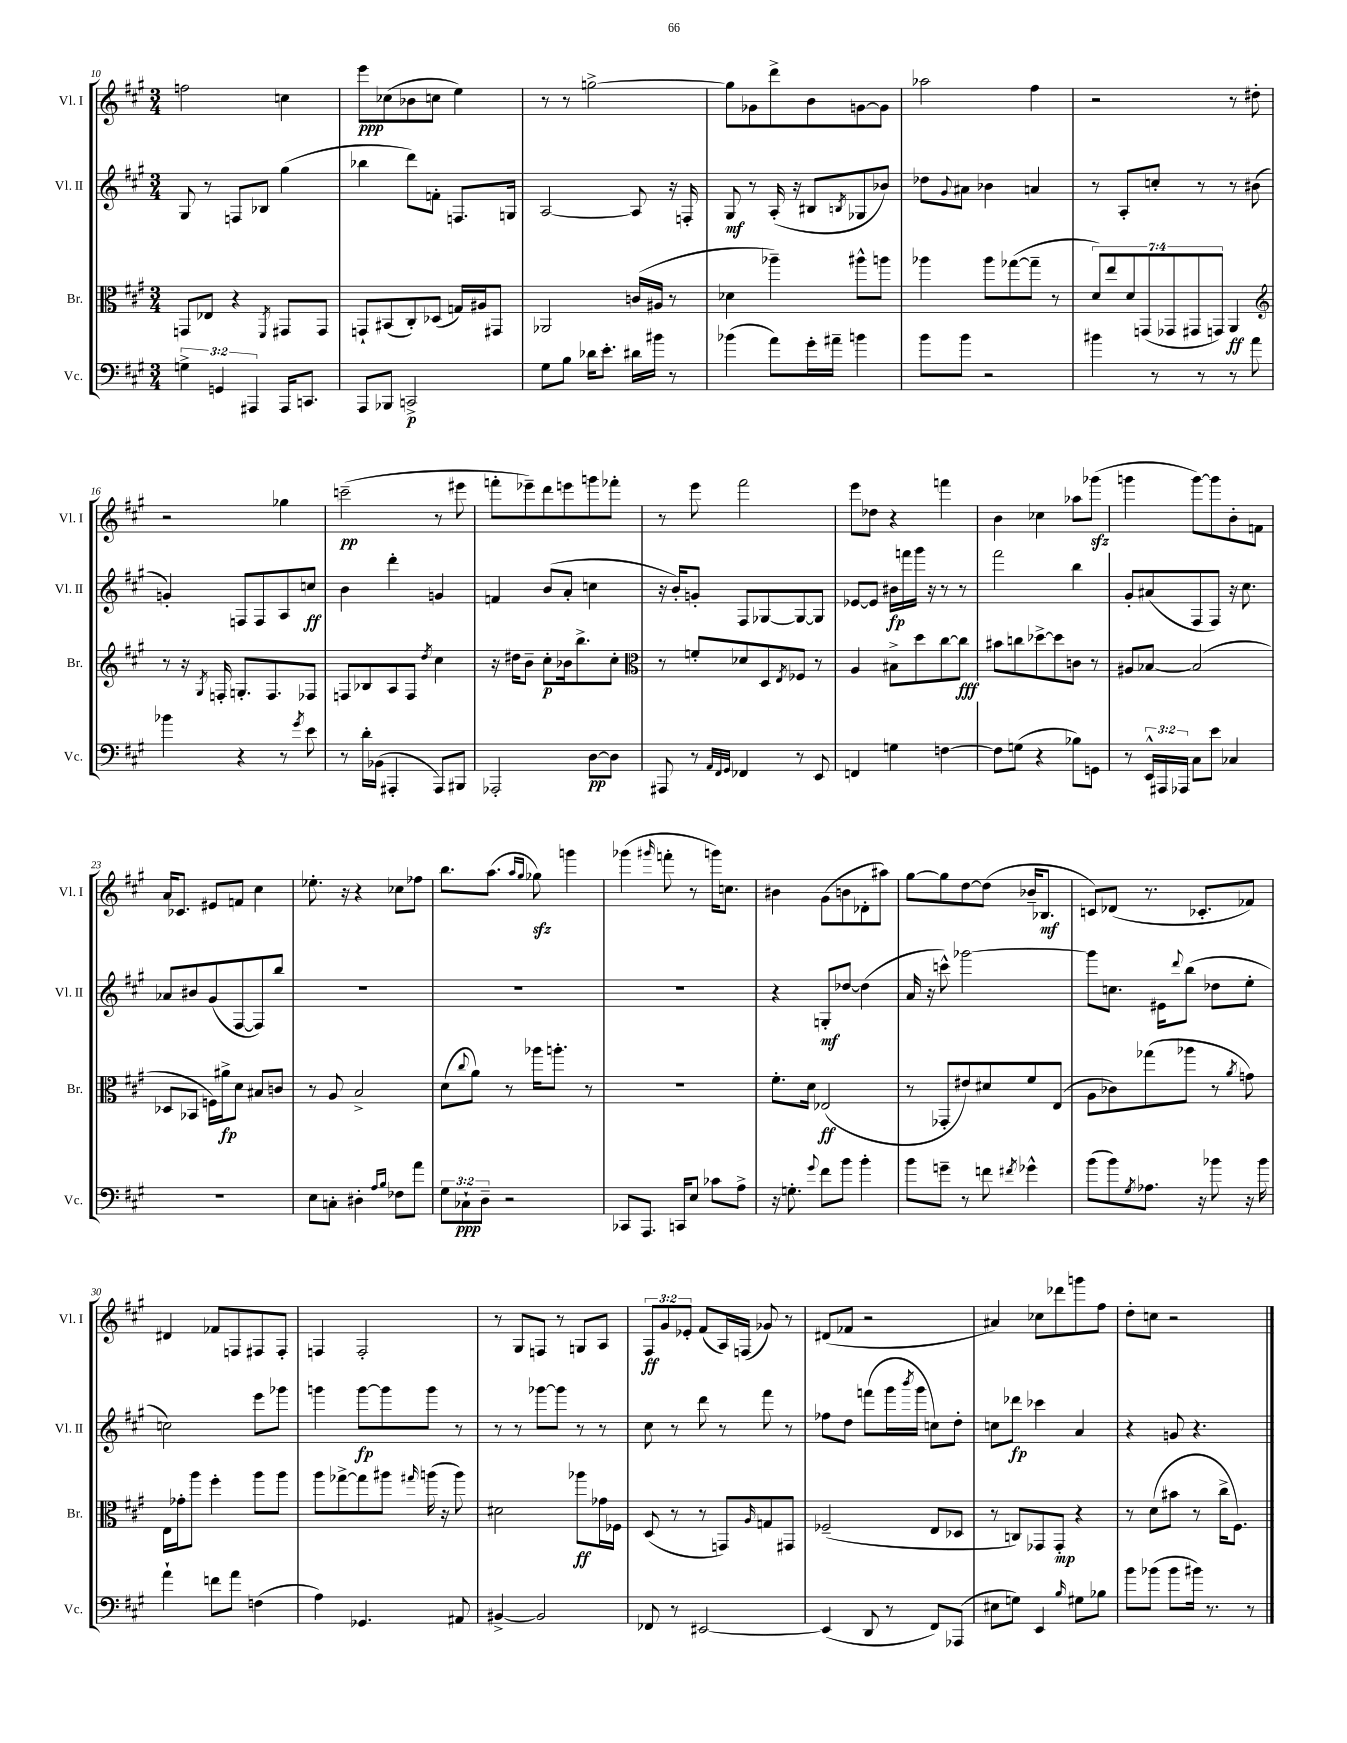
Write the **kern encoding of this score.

**kern	**dynam	**kern	**dynam	**kern	**dynam	**kern	**dynam
*part4	*part4	*part3	*part3	*part2	*part2	*part1	*part1
*staff4	*staff4	*staff3	*staff3	*staff2	*staff2	*staff1	*staff1
*I"Vc.	*	*I"Br.	*	*I"Vl. II	*	*I"Vl. I	*
*I'Vc.	*	*I'Br.	*	*I'Vl. II	*	*I'Vl. I	*
*clefF4	*	*clefC3	*	*clefG2	*	*clefG2	*
*k[f#c#g#]	*	*k[f#c#g#]	*	*k[f#c#g#]	*	*k[f#c#g#]	*
*M3/4	*	*M3/4	*	*M3/4	*	*M3/4	*
=10	=10	=10	=10	=10	=10	=10	=10
6Gn^\	.	8GGn/L	.	8G#/	.	2ffn\	.
.	.	8E-X/J	.	8r	.	.	.
6GGn/	.	.	.	.	.	.	.
.	.	4r	.	8Fn/L	.	.	.
6AAA#X/	.	.	.	.	.	.	.
.	.	.	.	8B-X/J	.	.	.
.	.	8qFF#/	.	.	.	.	.
16AAA#/KL	.	8GG#X/L	.	(4gg#\	.	4ccn\	.
8.CCn/J	.	.	.	.	.	.	.
.	.	8GG#/J	.	.	.	.	.
=11	=11	=11	=11	=11	=11	=11	=11
8AAA/L	.	8GGn`/L	.	4bb-X\	.	8eee\L	ppp
8BBB-X/J	.	(8BB#X/	.	.	.	(8cc-X\	.
2CCn^/	p	8C#'/)	.	8ddd\L)	.	8b-X\	.
.	.	(8D-X/J	.	8fn'\J	.	8ccn\J	.
.	.	16Gn/LL)	.	8.Fn/L	.	4ee\)	.
.	.	16A#X/J	.	.	.	.	.
.	.	8GG#X/J	.	.	.	.	.
.	.	.	.	16Gn/Jk	.	.	.
=12	=12	=12	=12	=12	=12	=12	=12
8G#\L	.	2AA-X/	.	[2A/	.	8r	.
8B\J	.	.	.	.	.	8r	.
16d-X\KL	.	.	.	.	.	[2ggn^\	.
8.e'\J	.	.	.	.	.	.	.
16d#X\LL	.	(16cn/LL	.	8A/]	.	.	.
16b#X\JJ	.	16A#X/JJ	.	.	.	.	.
8r	.	8r	.	16r	.	.	.
.	.	.	.	16Fn'/	.	.	.
=13	=13	=13	=13	=13	=13	=13	=13
(4b-X\	.	4d-X\	.	8G#/	mf	8gg\L]	.
.	.	.	.	8r	.	8g-X\	.
8a\L)	.	4aa-X~\)	.	(16A'/	.	8ddd^\	.
.	.	.	.	16r	.	.	.
16g#'\L	.	.	.	8B#X/L	.	8b\	.
16a#X~\JJ	.	.	.	.	.	.	.
.	.	.	.	8qBn/	.	.	.
4bn\	.	8aa#X^^\L	.	8G-X/	.	[8gn\	.
.	.	8aan\J	.	8b-X/J)	.	8g\J]	.
=14	=14	=14	=14	=14	=14	=14	=14
8b\L	.	4aa-X\	.	8dd-X\L	.	2aa-X\	.
.	.	.	.	8qqg#/	.	.	.
8b\J	.	.	.	8a#X\J	.	.	.
2r	.	8aa-\L	.	4b-X\	.	.	.
.	.	([8gg-X\	.	.	.	.	.
.	.	8gg-~\J]	.	4an/	.	4ff#\	.
.	.	8r	.	.	.	.	.
=15	=15	=15	=15	=15	=15	=15	=15
4b#X\	.	14d/L)	.	8r	.	2r	.
.	.	14ee/	.	.	.	.	.
.	.	.	.	8A'/L	.	.	.
.	.	14d/	.	.	.	.	.
.	.	(14GGn/	.	.	.	.	.
8r	.	.	.	8ccn'/J	.	.	.
.	.	14GG-X/	.	.	.	.	.
.	.	14GG#X/	.	.	.	.	.
8r	.	.	.	8r	.	.	.
.	.	14GGn/J)	.	.	.	.	.
8r	.	4AA/	ff	8r	.	8r	.
8a\	.	.	.	(8b#X\	.	8dd#X'\	.
!!LO:LB:g=z
=16	=16	=16	=16	=16	=16	=16	=16
*	*	*clefG2	*	*	*	*	*
4b-X\	.	8r	.	4gn'/)	.	2r	.
.	.	16r	.	.	.	.	.
.	.	8qG#/	.	.	.	.	.
.	.	16Fn'/	.	.	.	.	.
4r	.	8.Gn'/L	.	8Fn/L	.	.	.
.	.	.	.	8F/	.	.	.
.	.	8.F/	.	.	.	.	.
8r	.	.	.	8A/	.	4gg-X\	.
8qg#/	.	.	.	.	.	.	.
8e\	.	8F-X/J	.	8ccn/J	ff	.	.
=17	=17	=17	=17	=17	=17	=17	=17
8r	.	8Fn/L	.	4b\	.	(2cccn~\	pp
16d'\LL	.	8B-X/	.	.	.	.	.
(16BB-X\JJ	.	.	.	.	.	.	.
4AAA#X'/	.	8A/	.	4ddd'\	.	.	.
.	.	8F/J	.	.	.	.	.
.	.	8qdd/	.	.	.	.	.
8AAA#/L)	.	4cc#\	.	4gn/	.	8r	.
8BBB#X/J	.	.	.	.	.	8eee#X\	.
=18	=18	=18	=18	=18	=18	=18	=18
2AAA-X'/	.	16r	.	4fn/	.	8fffn'\L	.
.	.	16dd#X\KL	.	.	.	.	.
.	.	8b~\J	.	.	.	8eee-X~\)	.
.	.	8cc#'\L	p	(8b/L	.	8ddd\	.
.	.	16b-X\k	.	8a'/J	.	8eeen\	.
.	.	8.bb^\	.	.	.	.	.
[8D\L	pp	.	.	4ccn\	.	8gggn\	.
8D\J]	.	8cc#'\J	.	.	.	8fff-X'\J	.
=19	=19	=19	=19	=19	=19	=19	=19
*	*	*clefC3	*	*	*	*	*
8AAA#X/	.	8r	.	16r	.	8r	.
.	.	.	.	16b'/KL)	.	.	.
8r	.	8fn'/L	.	8gn'/J	.	8eee\	.
32qqAA/LLL	.	.	.	.	.	.	.
32qqFF#/	.	.	.	.	.	.	.
32qqGG#/JJJ	.	.	.	.	.	.	.
4FF-X/	.	8d-X/	.	8F#/L	.	2fff#\	.
.	.	8D/	.	[8G-X/	.	.	.
.	.	8qE/	.	.	.	.	.
8r	.	8F-X/J	.	8G-/_	.	.	.
8EE/	.	8r	.	8G-/J]	.	.	.
=20	=20	=20	=20	=20	=20	=20	=20
4FFn/	.	4A/	.	[8e-X/L	.	8eee\L	.
.	.	.	.	8e-/J]	.	8dd-X\J	.
4Gn\	.	8B#X^\L	.	16b#X\LL	fp	4r	.
.	.	.	.	16fffn\	.	.	.
.	.	8dd\	.	16ggg#\JJ	.	.	.
.	.	.	.	16r	.	.	.
[4Fn\	.	[8cc#\	.	8r	.	4fffn\	.
.	.	8cc#\J]	fff	8r	.	.	.
=21	=21	=21	=21	=21	=21	=21	=21
8F\L]	.	8b#X\L	.	2fff#\	.	4b\	.
(8Gn\J	.	8ccn\	.	.	.	.	.
4r	.	[8dd-X^\	.	.	.	4cc-X\	.
.	.	8dd-\]	.	.	.	.	.
8B-X\L)	.	8cn\J	.	4bb\	.	8aa-X\L	.
8GGn\J	.	8r	.	.	.	(8ggg-Xzz\J	.
=22	=22	=22	=22	=22	=22	=22	=22
8r	.	8A#X/L	.	8g#'/L	.	4gggn\	.
24EE^^/LL	.	[8B-X/J	.	(8a#X/	.	.	.
24AAA#X/	.	.	.	.	.	.	.
24AAA-X/JJ	.	.	.	.	.	.	.
8C#\L	.	(2B-/]	.	8F#/	.	[8ggg\L)	.
8e\J	.	.	.	8F#/J)	.	8ggg\]	.
4C-X/	.	.	.	16r	.	8b'\	.
.	.	.	.	8.cc#\	.	.	.
.	.	.	.	.	.	8fn\J	.
!!LO:LB:g=z
=23	=23	=23	=23	=23	=23	=23	=23
2.r	.	8D-X/L	.	8a-X/L	.	16a/KL	.
.	.	.	.	.	.	8.c-X/J	.
.	.	8BB-X/J	.	8b#X/	.	.	.
.	.	16Fn\LL)	.	(8g#/	.	8e#X/L	.
.	.	16a#X^\J	fp	.	.	.	.
.	.	8d\J	.	[8F#/	.	8fn/J	.
.	.	8B#X/L	.	8F#/])	.	4cc#\	.
.	.	8cn/J	.	8bb/J	.	.	.
=24	=24	=24	=24	=24	=24	=24	=24
8E\L	.	8r	.	2.r	.	8.ee-X'\	.
8Cn'\J	.	8A/	.	.	.	.	.
.	.	.	.	.	.	16r	.
4D#X'\	.	2B^/	.	.	.	4r	.
16qqA/LL	.	.	.	.	.	.	.
16qqB/JJ	.	.	.	.	.	.	.
8F-X\L	.	.	.	.	.	8cc-X\L	.
8a\J	.	.	.	.	.	8ff-X\J	.
=25	=25	=25	=25	=25	=25	=25	=25
12G#\L	.	(8d\L	.	2.r	.	8.bb\L	.
12C-X`\	ppp	.	.	.	.	.	.
.	.	8qqcc#/	.	.	.	.	.
.	.	8a\J)	.	.	.	.	.
12D~\J	.	.	.	.	.	.	.
.	.	.	.	.	.	(8.aa\J	.
2r	.	8r	.	.	.	.	.
.	.	.	.	.	.	16qqaa/LL	.
.	.	.	.	.	.	16qqgg#/JJ	.
.	.	16aa-X\KL	.	.	.	8gg-Xzz\)	.
.	.	8.aan'\J	.	.	.	.	.
.	.	.	.	.	.	4gggn\	.
.	.	8r	.	.	.	.	.
=26	=26	=26	=26	=26	=26	=26	=26
8CC-X/L	.	2.r	.	2.r	.	(4ggg-X\	.
8.AAA/J	.	.	.	.	.	.	.
.	.	.	.	.	.	16qqggg#X/	.
.	.	.	.	.	.	8fffn'\	.
16CCn/KL	.	.	.	.	.	.	.
8E/J	.	.	.	.	.	8r	.
8c-X\L	.	.	.	.	.	16gggn\KL)	.
.	.	.	.	.	.	8.ccn\J	.
8A^\J	.	.	.	.	.	.	.
=27	=27	=27	=27	=27	=27	=27	=27
16r	.	8.f#'\L	.	4r	.	4b#X\	.
8.Gn'\	.	.	.	.	.	.	.
.	.	16d\Jk	.	.	.	.	.
8qqg#/	.	.	.	.	.	.	.
8f#\L	.	(2E-X/	ff	8Gn'/L	mf	(8g#\L	.
8b\J	.	.	.	[8dd-X/J	.	8bn\	.
4b'\	.	.	.	(4dd-\]	.	8d-X'\	.
.	.	.	.	.	.	8aa#X\J)	.
=28	=28	=28	=28	=28	=28	=28	=28
8b\L	.	8r	.	16a/	.	[8gg#\L	.
.	.	.	.	16r	.	.	.
8gn~\J	.	8GG-X'/L	.	8cccn^^\)	.	8gg#\]	.
8r	.	8e#X/)	.	[2ggg-X\	.	[8dd\	.
8fn\	.	8d#X/	.	.	.	(8dd\J]	.
8qf#X/	.	.	.	.	.	.	.
4g-X^^\	.	8f#/	.	.	.	16b-X~/KL	.
.	.	.	.	.	.	8.B-X/J	mf
.	.	(8E/J	.	.	.	.	.
=29	=29	=29	=29	=29	=29	=29	=29
(8b\L	.	8A\L	.	8ggg-\L]	.	8cn/L)	.
8b\)	.	8c-X\)	.	8.ccn\J	.	(8d-X/J	.
8qG#/	.	.	.	.	.	.	.
8.A-X\J	.	(8gg-X\	.	.	.	8.r	.
.	.	.	.	16e#X\KL	.	.	.
.	.	.	.	8qqddd/	.	.	.
.	.	8aa-X\J	.	(8bb\J	.	.	.
16r	.	.	.	.	.	8.c-X'/L	.
8b-X\	.	8r	.	8dd-X\L	.	.	.
.	.	8qa/	.	.	.	.	.
16r	.	8gn\)	.	8ee'\J	.	8f-X/J)	.
16b-\	.	.	.	.	.	.	.
!!LO:LB:g=z
=30	=30	=30	=30	=30	=30	=30	=30
4a`\	.	16E\LL	.	2ccn\)	.	4d#X/	.
.	.	16g-X'\J	.	.	.	.	.
.	.	8aa\J	.	.	.	.	.
8fn\L	.	4ff#'\	.	.	.	8f-X/L	.
8a\J	.	.	.	.	.	8Fn/	.
(4Fn\	.	8aa\L	.	8eee\L	.	8F#X/	.
.	.	8aa\J	.	8ggg-X\J	.	8F#'/J	.
=31	=31	=31	=31	=31	=31	=31	=31
4A\)	.	8aa\L	.	4gggn\	.	4Fn/	.
.	.	[8gg-X^\	.	.	.	.	.
4.GG-X/	.	8gg-\]	.	[8ggg\L	fp	2F'/	.
.	.	8aa#X\J	.	8ggg\]	.	.	.
.	.	16qqgg#X/	.	.	.	.	.
.	.	(16aan\	.	8ggg\J	.	.	.
.	.	16r	.	.	.	.	.
8AA#X/	.	8aa\)	.	8r	.	.	.
=32	=32	=32	=32	=32	=32	=32	=32
[4BB#X^/	.	2d#X\	.	8r	.	8r	.
.	.	.	.	8r	.	8G#/L	.
2BB#/]	.	.	.	[8ggg-X\L	.	8Fn/J	.
.	.	.	.	8ggg-\J]	.	8r	.
.	.	8aa-X\L	ff	8r	.	8Gn/L	.
.	.	16g-X\L	.	8r	.	8A/J	.
.	.	16F-X\JJ	.	.	.	.	.
=33	=33	=33	=33	=33	=33	=33	=33
8FF-X/	.	(8D/	.	8cc#\	.	12F#/L	ff
.	.	.	.	.	.	12g#/	.
8r	.	8r	.	8r	.	.	.
.	.	.	.	.	.	12e-X'/J	.
[2EE#X/	.	8r	.	8ddd\	.	(8f#/L	.
.	.	8GGn/L)	.	8r	.	16A/L)	.
.	.	.	.	.	.	(16Fn/JJ	.
.	.	16qqA/	.	.	.	.	.
.	.	8Gn/	.	8fff#\	.	8g-X/)	.
.	.	8GG#X/J	.	8r	.	8r	.
=34	=34	=34	=34	=34	=34	=34	=34
(4EE#/]	.	(2F-X~/	.	8ff-X\L	.	(8d#X/L	.
.	.	.	.	8dd\J	.	8f-X/J	.
8DD/	.	.	.	(8fffn\L	.	2r	.
8r	.	.	.	16ggg#\L	.	.	.
.	.	.	.	8qbbb/	.	.	.
.	.	.	.	16ggg#\JJ	.	.	.
8FF#/L)	.	8E/L	.	8ccn\L)	.	.	.
(8AAA-X/J	.	8D-X/J	.	8dd'\J	.	.	.
=35	=35	=35	=35	=35	=35	=35	=35
8E#X\L	.	8r	.	8ccn\L	.	4a#X/)	.
8Gn\J)	.	8Cn/L)	.	8ddd-X\J	fp	.	.
4EE/	.	8GG-X/	.	4ccc-X\	.	8cc-X\L	.
.	.	8GG-'/J	mp	.	.	8ddd-X\	.
16qqB/	.	.	.	.	.	.	.
8G#X\L	.	4r	.	4a/	.	8gggn\	.
8B-X\J	.	.	.	.	.	8ff#\J	.
=36	=36	=36	=36	=36	=36	=36	=36
8b\L	.	8r	.	4r	.	8dd'\L	.
(8b-X\J	.	(8d\L	.	.	.	8ccn\J	.
8b-\L	.	8b#X\J	.	8gn/	.	2r	.
16b#X\Jk)	.	8r	.	4.r	.	.	.
8.r	.	.	.	.	.	.	.
.	.	16cc#^\KL	.	.	.	.	.
.	.	8.F#\J)	.	.	.	.	.
8r	.	.	.	.	.	.	.
==	==	==	==	==	==	==	==
*-	*-	*-	*-	*-	*-	*-	*-
